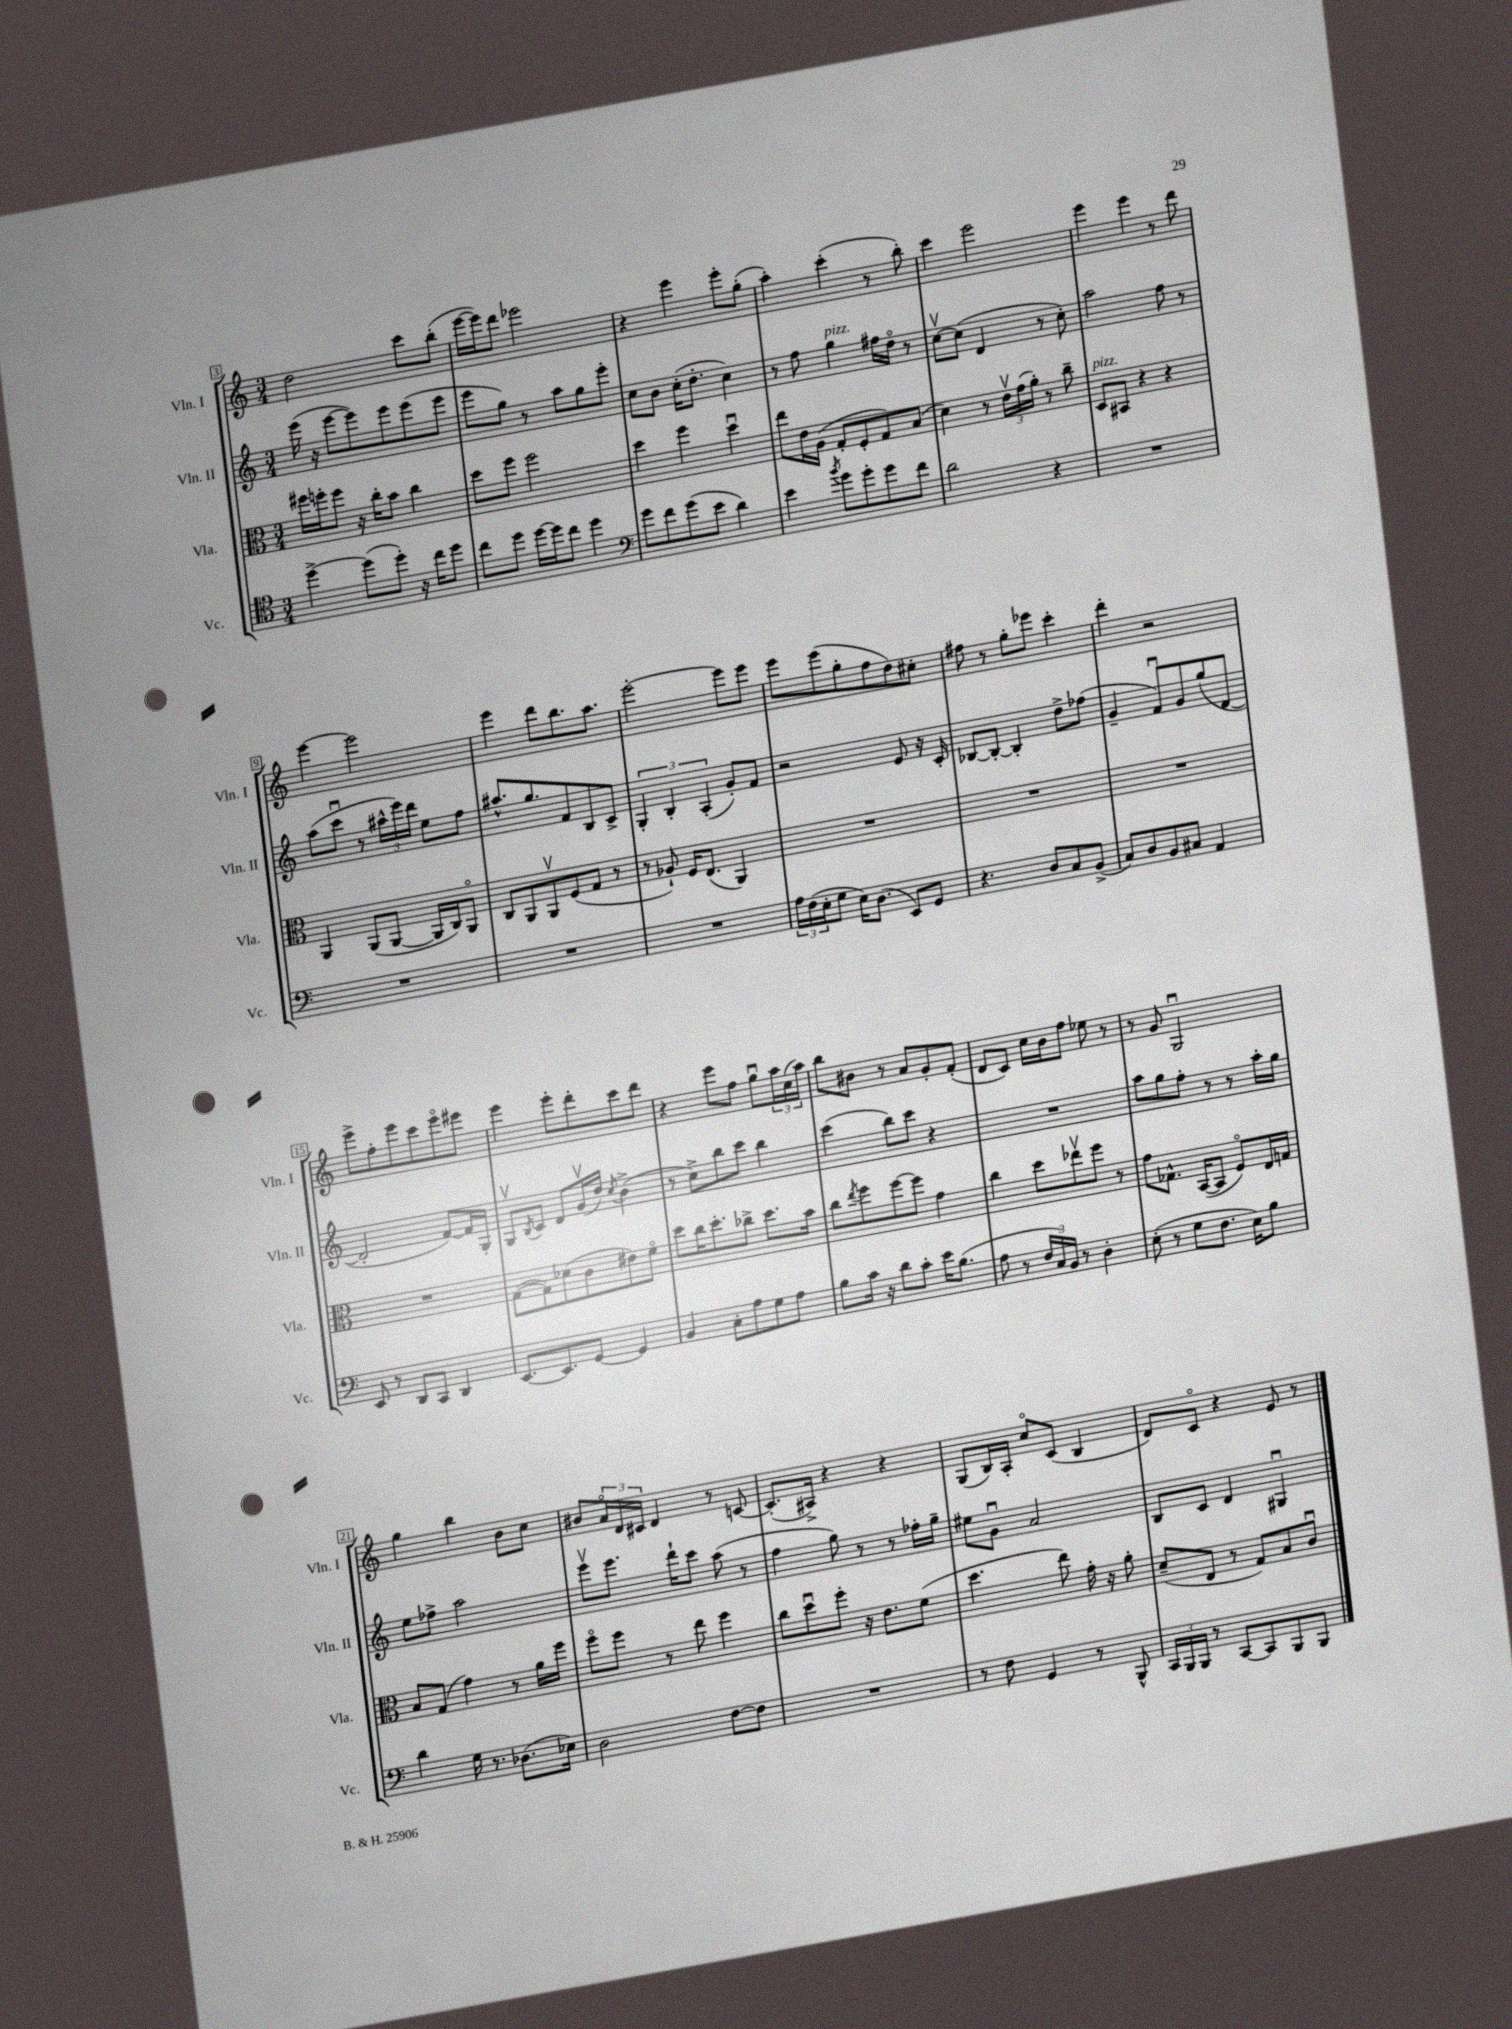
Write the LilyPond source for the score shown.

<<
\new StaffGroup <<
\new Staff = "s0" \with { instrumentName = "Vln. I" shortInstrumentName = "Vln. I" } {
    \clef treble \key c \major \numericTimeSignature \time 3/4
    d''2 c'''8 b''8-.( |
    e'''16~ e'''16) d'''8 ees'''2 |
    r4 e'''4 e'''8-. g''8-.( |
    a''4-.) c'''4-.( r8 b''8-.) |
    c'''4 e'''2 |
    e'''4 e'''4 r8 d'''8 |
    e'''4~ e'''2 |
    e'''4 d'''8 b''8. a''8. |
    e'''2~-. e'''8 e'''8 |
    e'''8 e'''8( g''8-. f''8 d''8) cis''8-. |
    fis''8 r8 g''8-. ees'''8 c'''4-. |
    d'''4-. r2 |
    e'''8-> f''8-. e'''8 c'''8 e'''8\flageolet eis'''8 |
    e'''4 e'''8-. d'''8-. c'''8 d'''8 |
    r4 e'''8 f''8 g''8\downbow \tuplet 3/2 { a''16 c''16( a''16) } |
    b''8 bis'8 r8 a'8 g'8-. f'8-.( |
    d'8 c'8) c''16 b'16 f''8 ees''8 r8 |
    r8 g'8 g2\downbow |
    g''4 b''4 b'8 c''8 |
    bis'8 \tuplet 3/2 { a'16\flageolet d'16 cis'16 } d'4 r8 c'8~ |
    c'8.-.( ais16->) r4 r4 |
    g8( b16) a16-. c''8\flageolet c'8( b4 |
    d'8) c'8\flageolet r4 e'8 r8 \bar "|." |
}
\new Staff = "s1" \with { instrumentName = "Vln. II" shortInstrumentName = "Vln. II" } {
    \clef treble \key c \major \numericTimeSignature \time 3/4
    e'''16( r16 e'''8~ e'''8) e'''8 e'''8( e'''8 |
    e'''8 g''8) r8 a''8 g''8 e'''8-. |
    c''8 b'8 c''16-.( d''8.-. c''4) |
    r8 f''8 g''4^\markup { \italic "pizz." } fis''16 d''16\flageolet r8 |
    c''8~\upbow c''8( d'4 r8 c''8-.) |
    a''2 f''8 r8 |
    a''8( c'''8\downbow r8 \tuplet 3/2 { ais''16-^ e'''16) d'''16 } e''8 f''8 |
    ais''8.-^ g''8. f'8 b8 c'8-> |
    \tuplet 3/2 { g4-. b4-. a4-.( } g'8-.) f'8 |
    r2 e'8 r16 c'16-. |
    bes8~ bes8~-. bes4-. d''8-> fes''8( |
    g'4-- f'8\downbow) g'8 g''8( d'8~ |
    d'2-. f'8~) f'16 g16-. |
    g8\upbow \acciaccatura { b8 } c'8 d'8 g'16\upbow( d''16) \acciaccatura { c''8 } b'4->( |
    r8 c''8->) b''8 c'''8 b''4 |
    c'''4( b''8) c'''8 r4 |
    R2. |
    a''8 g''8 f''8-. r8 r8 a''16-. g''16 |
    e''8 fes''8-> a''2 |
    e'''8\upbow e'''8. d'''16-! c'''8 a''8( r8 |
    f''4 g''8) r8 r8 fes''16-. g''16-- |
    eis''8 g'8\downbow a'2 |
    b8 c'8 d'4 gis4\downbow \bar "|." |
}
\new Staff = "s2" \with { instrumentName = "Vla." shortInstrumentName = "Vla." } {
    \clef alto \key c \major \numericTimeSignature \time 3/4
    fis''16 f''16-. f''8 r16 c''16-. b'8 c''4 |
    d''8 f''8 f''2 |
    d''4 f''4 d''4\downbow |
    e''8 e'16 a16( g8-. f8-. g8) b8( |
    d'4) r8 \tuplet 3/2 { e'16\upbow g'16( a'16-.) } r8 c''8-- |
    d8^\markup { \italic "pizz." } bis,8 r4 r4 |
    a,4 a,8( a,8~ a,16 c16) a,8\flageolet |
    c8 a,8 a,8\upbow f8( g8 r8 |
    r8 aes8-!) f16 e8.( a,4) |
    R2. |
    R2. |
    R2. |
    R2. |
    g8~( g8) des'8( c'8 eis'8) f'8\flageolet |
    d''8 c''16 d''8.-. ces''8-> d''8. b'16 |
    c''8 \acciaccatura { e''8 } f''8 f''8~ f''8 g'4 |
    c''4 d''8 ees''8\upbow f''8 r8 |
    g'8 ges8.-^ b,16~( b,8 f8\flageolet) e16 g16 |
    b8 g8( g'4) r8 a'16 f''16 |
    f''8\flageolet f''8 r8 e''8 f''4 |
    c''8 d''8\downbow f''8-. r16 e'8. f'8( |
    d''4. e''8) g'16-. r16 a'8-. |
    d'8--( e8 r8 g8) b8 c'8\downbow \bar "|." |
}
\new Staff = "s3" \with { instrumentName = "Vc." shortInstrumentName = "Vc." } {
    \clef tenor \key c \major \numericTimeSignature \time 3/4
    d''4~-> d''8( d''8-.) r16 c''16 d''8 |
    c''8 d''8 d''16~ d''16 c''8 d''4 |
    \clef bass g'8 f'8 g'8( e'8 d'4) |
    e'4 \acciaccatura { b'8 } g'8 g'8-. g'8 f'8 |
    d'2 r4 |
    R2. |
    R2. |
    R2. |
    R2. |
    \tuplet 3/2 { a16 f16( e16-. } g8 e16) d8.( e,8) g,8 |
    r4. d8 c8 b,8->( |
    c8) d8 b,8 cis8 a,4 |
    e,8 r8 d,8 c,8 d,4 |
    e,8.~ e,8. g,8~ g,4 |
    b,4 c8-. a8 g8 a8 |
    b8 c'16 r16 d'8 c'8-. e'16 b8.( |
    a8 r8 \tuplet 3/2 { f16 c16) b,16 } r8 d4-. |
    e8-.( r8 g8 f8. e16) b8 |
    d'4 g16 r8. des8.( ees16) |
    d2 f8~ f8 |
    R2. |
    r8 f8 g,4 r8 b,,8-^ |
    \tuplet 3/2 { c,16 b,,16 b,,16 } r8 c,8~ c,8 b,,8 b,,8 \bar "|." |
}
>>
>>
\layout { \context { \Score currentBarNumber = #3 \override BarNumber.stencil = #(make-stencil-boxer 0.1 0.3 ly:text-interface::print) } }
